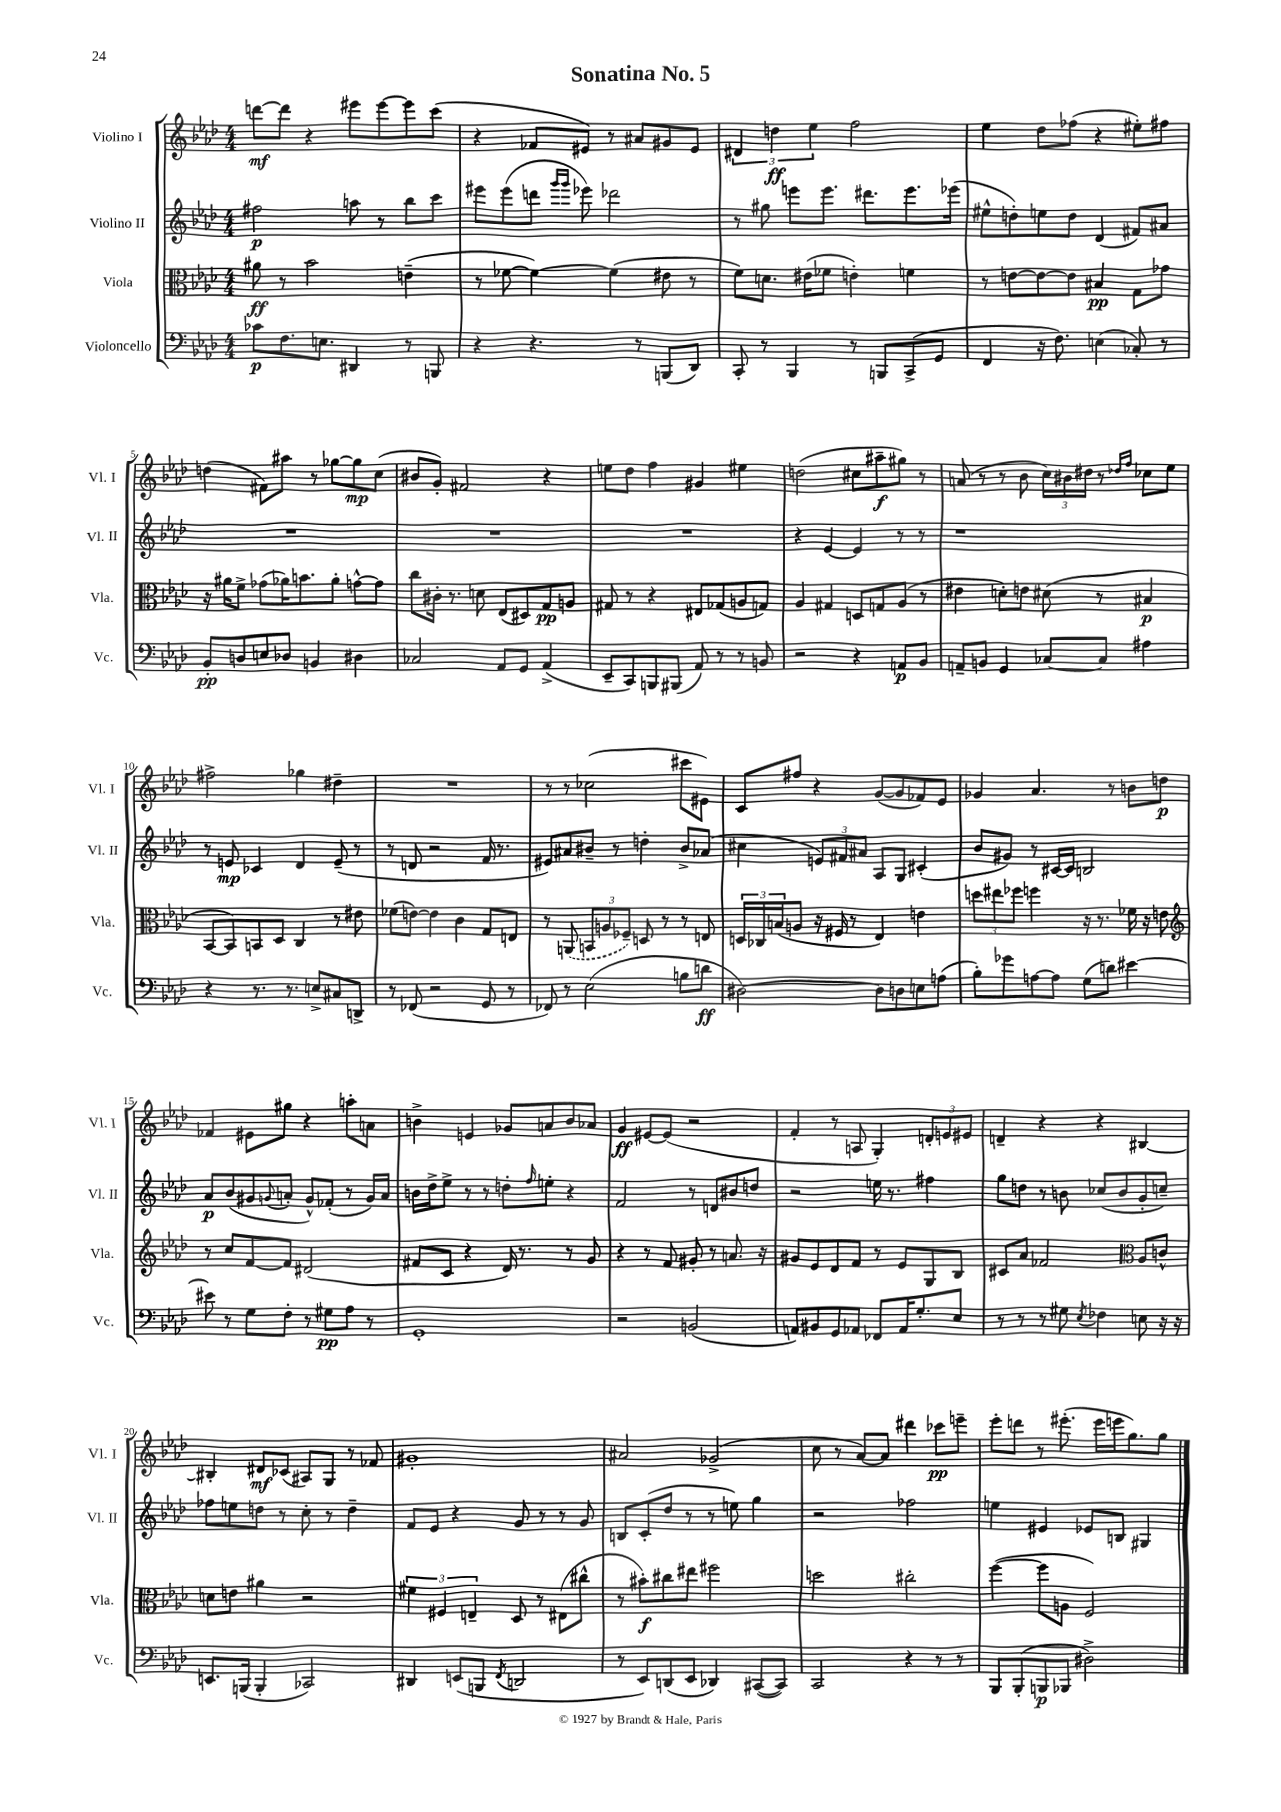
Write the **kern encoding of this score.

**kern	**dynam	**kern	**dynam	**kern	**dynam	**kern	**dynam
*part4	*part4	*part3	*part3	*part2	*part2	*part1	*part1
*staff4	*staff4	*staff3	*staff3	*staff2	*staff2	*staff1	*staff1
*I"Violoncello	*	*I"Viola	*	*I"Violino II	*	*I"Violino I	*
*I'Vc.	*	*I'Vla.	*	*I'Vl. II	*	*I'Vl. I	*
*clefF4	*	*clefC3	*	*clefG2	*	*clefG2	*
*k[b-e-a-d-]	*	*k[b-e-a-d-]	*	*k[b-e-a-d-]	*	*k[b-e-a-d-]	*
*M4/4	*	*M4/4	*	*M4/4	*	*M4/4	*
=1	=1	=1	=1	=1	=1	=1	=1
8c-X\L	p	8a#X\	ff	2ff#X\	p	[8dddn\L	mf
8.F\	.	8r	.	.	.	8ddd\J]	.
.	.	2b-\	.	.	.	4r	.
8.En\J	.	.	.	.	.	.	.
4DD#X/	.	.	.	8aan\	.	8eee#X\L	.
.	.	.	.	8r	.	[8eee#\	.
8r	.	(4en~\	.	8bb-\L	.	8eee#\]	.
8BBBn/	.	.	.	8ccc\J	.	(8ccc\J	.
=2	=2	=2	=2	=2	=2	=2	=2
4r	.	8r	.	8eee#X\L	.	4r	.
.	.	[8f-X\	.	(8eee#\	.	.	.
4.r	.	4f-\_)	.	8dddn\J	.	8f-X/L	.
.	.	.	.	16qqggg/LL	.	.	.
.	.	.	.	16qqggg/JJ	.	.	.
.	.	.	.	8eee-X\)	.	8e#X/J)	.
.	.	(4f-\]	.	2ddd-X\	.	8r	.
8r	.	.	.	.	.	8a#X/L	.
(8BBBn/L	.	8e#X\	.	.	.	8g#X/	.
8DD-/J)	.	8r	.	.	.	8e#/J	.
=3	=3	=3	=3	=3	=3	=3	=3
8CC'/	.	8f\L)	.	8r	.	6d#X/	.
8r	.	8.dn\J	.	8gg#X\	.	.	.
.	.	.	.	.	.	6ddn\	ff
4BBB-/	.	.	.	8eeen\L	.	.	.
.	.	(16e#X\KL	.	.	.	.	.
.	.	.	.	.	.	6ee-\	.
.	.	8f-X\J	.	8.eee\J	.	.	.
8r	.	4en'\)	.	.	.	2ff\	.
.	.	.	.	8.ddd#X\L	.	.	.
8BBBn/L	.	.	.	.	.	.	.
(8CC^/	.	4fn\	.	8.eee\	.	.	.
8GG/J	.	.	.	.	.	.	.
.	.	.	.	(16eee-X\Jk	.	.	.
=4	=4	=4	=4	=4	=4	=4	=4
4FF/	.	8r	.	8ee#X^^\L	.	4ee-\	.
.	.	[8en\L	.	8ddn'\)	.	.	.
16r	.	8e\_	.	8een\	.	8dd-\L	.
8.F\)	.	.	.	.	.	.	.
.	.	8e\J]	.	8dd\J	.	(8ff-X\J	.
(4En\	.	4B#X/	pp	(4d-/	.	4r	.
8C-X'/)	.	8G\L	.	8f#X/L)	.	8ee#X'\L)	.
8r	.	8g-X\J	.	8a#X/J	.	8ff#X\J	.
!!LO:LB:g=z
=5	=5	=5	=5	=5	=5	=5	=5
8BB-'/L	pp	16r	.	1r	.	(4ddn\	.
.	.	16a#X\KL	.	.	.	.	.
8Dn/	.	8f^\J	.	.	.	.	.
8En/	.	(8g-X\L	.	.	.	8f#X\L)	.
8D-X/J	.	16a-X\K)	.	.	.	8aa#X\J	.
.	.	8.bn\	.	.	.	.	.
4BBn/	.	.	.	.	.	8r	.
.	.	8a-'\J	.	.	.	[8gg-X\L	.
4D#X\	.	[8gn^^\L	.	.	.	8gg-\]	mp
.	.	8g\J]	.	.	.	(8cc\J	.
=6	=6	=6	=6	=6	=6	=6	=6
2C-X/	.	8cc\L	.	1r	.	8b#X/L	.
.	.	16c#X'\Jk	.	.	.	8g'/J)	.
.	.	8.r	.	.	.	.	.
.	.	.	.	.	.	2f#X/	.
.	.	8dn\	.	.	.	.	.
8AA-/L	.	(8E-/L	.	.	.	.	.
8GG/J	.	8D#X/)	.	.	.	.	.
(4AA-^/	.	8G/	pp	.	.	4r	.
.	.	8An/J	.	.	.	.	.
=7	=7	=7	=7	=7	=7	=7	=7
8EE-~/L	.	8G#X/	.	1r	.	8een\L	.
8CC/)	.	8r	.	.	.	8dd-\J	.
8BBBn/	.	4r	.	.	.	4ff\	.
(8BBB#X/J	.	.	.	.	.	.	.
8AA-/)	.	8E#X/L	.	.	.	4g#X/	.
8r	.	(8G-X/	.	.	.	.	.
8r	.	8An/	.	.	.	4ee#X\	.
8BBn/	.	8Gn/J)	.	.	.	.	.
=8	=8	=8	=8	=8	=8	=8	=8
2r	.	4A-/	.	4r	.	(2ddn\	.
.	.	4G#X/	.	[4e-/	.	.	.
4r	.	8Dn/L	.	4e-/]	.	8cc#X\L	.
.	.	8Gn/	.	.	.	8aa#X~\	f
8AAn/L	p	(8A-/J	.	8r	.	8gg#X\J)	.
8BB-/J	.	8r	.	8r	.	8r	.
=9	=9	=9	=9	=9	=9	=9	=9
8AAn~/L	.	4e#X\	.	1r	.	(8an/	.
8BBn/J	.	.	.	.	.	8r	.
4GG/	.	8dn'\L)	.	.	.	8r	.
.	.	8en\J	.	.	.	8b-\	.
[8C-X/L	.	(8d#X\	.	.	.	24cc\LL)	.
.	.	.	.	.	.	24b#X\	.
.	.	.	.	.	.	24dd#X\JJ	.
8C-/J]	.	8r	.	.	.	8r	.
.	.	.	.	.	.	16qqdd-X/LL	.
.	.	.	.	.	.	16qqff/JJ	.
4A#X\	.	4B#X/	p	.	.	8cc-X\L	.
.	.	.	.	.	.	8ee-\J	.
!!LO:LB:g=z
=10	=10	=10	=10	=10	=10	=10	=10
4r	.	[8BB-/L	.	8r	.	2ff#X^\	.
.	.	8BB-/])	.	8en/	mp	.	.
8.r	.	8BBn/	.	4c-X/	.	.	.
.	.	8D-/J	.	.	.	.	.
8.r	.	.	.	.	.	.	.
.	.	4C/	.	4d-/	.	4gg-X\	.
8En^/L	.	.	.	.	.	.	.
8C#X/	.	8r	.	(8e~/	.	4dd#X~\	.
8DDn^/J	.	8e#X\	.	8r	.	.	.
=11	=11	=11	=11	=11	=11	=11	=11
8r	.	(8f-X\L	.	8r	.	1r	.
(8FF-X/	.	[8en\J)	.	8dn/	.	.	.
2r	.	4e\]	.	2r	.	.	.
.	.	4c\	.	.	.	.	.
8GG/	.	8G/L	.	16f/	.	.	.
.	.	.	.	8.r	.	.	.
8r	.	8En/J	.	.	.	.	.
=12	=12	=12	=12	=12	=12	=12	=12
8FF-X/)	.	8r	.	8e#X/L)	.	8r	.
8r	.	(8AAn/	.	8a#X/	.	8r	.
(2E-\	.	12BBn/L	.	8b#X~/J	.	(2cc-X\	.
.	.	12An/	.	.	.	.	.
.	.	.	.	8r	.	.	.
.	.	12F-X~/J)	.	.	.	.	.
.	.	8Dn/	.	4ddn'\	.	.	.
.	.	8r	.	.	.	.	.
8Bn\L	.	8r	.	8b#^/L	.	8ccc#X\L	.
8dn\J	ff	8En/	.	(8a-X/J	.	8e#X\J)	.
=13	=13	=13	=13	=13	=13	=13	=13
[2D#X\)	.	24Dn/LL	.	4cc#X\	.	8c/L	.
.	.	24C-X/	.	.	.	.	.
.	.	(24Bn/J	.	.	.	.	.
.	.	8An/J	.	.	.	8ff#X/J	.
.	.	16r	.	12en/L)	.	4r	.
.	.	16F#X/	.	.	.	.	.
.	.	.	.	12f#X/	.	.	.
.	.	8r	.	.	.	.	.
.	.	.	.	12a#X/J	.	.	.
8D#\L]	.	4E-/)	.	8A-/L	.	([8g/L	.
8Dn\	.	.	.	8G/J	.	8g/]	.
8En\	.	4en\	.	(4c#X'/	.	8f-X/)	.
(8An\J	.	.	.	.	.	8e-/J	.
=14	=14	=14	=14	=14	=14	=14	=14
8B-'\L)	.	12ddn\L	.	8b-/L	.	4g-X/	.
.	.	12ee#X\	.	.	.	.	.
8g-X\	.	.	.	8g#X/J)	.	.	.
.	.	12ff-X\J	.	.	.	.	.
[8An\	.	4ffn\	.	8r	.	4.a-/	.
8A\J]	.	.	.	[16c#X/LL	.	.	.
.	.	.	.	16c#/JJ]	.	.	.
(8G\L	.	16r	.	2Bn/	.	.	.
.	.	8.r	.	.	.	.	.
8dn\J)	.	.	.	.	.	8r	.
[4e#X\	.	16f-X\	.	.	.	8bn\L	.
.	.	16r	.	.	.	.	.
.	.	8en\	.	.	.	8ddn\J	p
!!LO:LB:g=z
=15	=15	=15	=15	=15	=15	=15	=15
*	*	*clefG2	*	*	*	*	*
8e#X\]	.	8r	.	8a-/L	p	4f-X/	.
8r	.	8cc/L	.	(8b-/	.	.	.
8G\L	.	[8f/	.	8g#X/	.	8e#X\L	.
.	.	.	.	8qqgn/	.	.	.
8F'\J	.	8f/J]	.	8an'/J	.	8gg#X\J	.
8r	.	(2d#X/	.	8g^^/L)	.	4r	.
8G#X\L	pp	.	.	(8f-X'/J	.	.	.
8A-\J	.	.	.	8r	.	8aan'\L	.
8r	.	.	.	16g/LL)	.	8an\J	.
.	.	.	.	16a/JJ	.	.	.
=16	=16	=16	=16	=16	=16	=16	=16
1GG'	.	8f#X/L	.	16bn\LL	.	4bn^\	.
.	.	.	.	16dd-^\J	.	.	.
.	.	8c/J	.	8ee-^\J	.	.	.
.	.	4r	.	8r	.	4en/	.
.	.	.	.	8r	.	.	.
.	.	16d-/)	.	8ddn'\L	.	8g-X/L	.
.	.	8.r	.	.	.	.	.
.	.	.	.	16qqff/	.	.	.
.	.	.	.	8een'\J	.	8an/	.
.	.	8r	.	4r	.	8b/	.
.	.	8g/	.	.	.	8a-X/J	.
=17	=17	=17	=17	=17	=17	=17	=17
2r	.	4r	.	2f/	.	4g/	ff
.	.	8r	.	.	.	[8e#X/L	.
.	.	8f/	.	.	.	(8e#/J]	.
(2BBn/	.	8g#X'/	.	8r	.	2r	.
.	.	8r	.	8dn/L	.	.	.
.	.	8.an/	.	8b#X/	.	.	.
.	.	.	.	8ddn/J	.	.	.
.	.	16r	.	.	.	.	.
=18	=18	=18	=18	=18	=18	=18	=18
8AAn/L)	.	8g#X/L	.	2r	.	4f'/	.
8BB#X/	.	8e-/	.	.	.	.	.
8GG/	.	8d-/	.	.	.	8r	.
8AA-X/J	.	8f/J	.	.	.	8An/	.
8FF-X/L	.	8r	.	16een\	.	4G'/)	.
.	.	.	.	8.r	.	.	.
16AA-/K	.	8e-/L	.	.	.	.	.
8.G'/	.	.	.	.	.	.	.
.	.	8G/	.	4ff#X\	.	12dn'/L	.
.	.	.	.	.	.	12en/	.
8E-/J	.	8B-/J	.	.	.	.	.
.	.	.	.	.	.	12e#X/J	.
=19	=19	=19	=19	=19	=19	=19	=19
8r	.	8c#X/L	.	8gg\L	.	4dn~/	.
8r	.	8a-/J	.	8ddn\J	.	.	.
8r	.	2f-X/	.	8r	.	4r	.
8G#X\	.	.	.	8bn\	.	.	.
8qE-/	.	.	.	.	.	.	.
4F-X\	.	.	.	(8cc-X/L	.	4r	.
.	.	.	.	8b/	.	.	.
*	*	*clefC3	*	*	*	*	*
8En\	.	8A-/L	.	8g'/	.	[4B#X/	.
16r	.	8cn^^/J	.	8ccn~/J)	.	.	.
16r	.	.	.	.	.	.	.
!!LO:LB:g=z
=20	=20	=20	=20	=20	=20	=20	=20
8.EEn/L	.	8dn\L	.	8ff-X\L	.	4B#X'/]	.
.	.	8en\J	.	8een\	.	.	.
(16BBBn/Jk	.	.	.	.	.	.	.
4BBB'/	.	4a#X\	.	8ddn\J	.	8d#X/L	mf
.	.	.	.	8r	.	(8c-X/J	.
2CC-X/)	.	2r	.	8cc'\	.	8A#X/L)	.
.	.	.	.	8r	.	8G/J	.
.	.	.	.	4dd~\	.	8r	.
.	.	.	.	.	.	8f-X/	.
=21	=21	=21	=21	=21	=21	=21	=21
4DD#X/	.	6f#X\	.	8f/L	.	1g#X'	.
.	.	.	.	8e-/J	.	.	.
.	.	6F#X/	.	.	.	.	.
(8EEn/L	.	.	.	4r	.	.	.
.	.	6En~/	.	.	.	.	.
8BBBn/J	.	.	.	.	.	.	.
8qFF/	.	.	.	.	.	.	.
2DDn/	.	8D-/	.	8g/	.	.	.
.	.	8r	.	8r	.	.	.
.	.	(8E#X\L	.	8r	.	.	.
.	.	8cc#X^^\J	.	8g/	.	.	.
=22	=22	=22	=22	=22	=22	=22	=22
8r	.	8r	.	8Bn/L	.	2a#X/	.
8EE-/L)	.	8b#X'\L)	f	(8c'/	.	.	.
(8DDn/	.	8cc#X\	.	8dd-/J	.	.	.
8EE-/J	.	8ee#X\J	.	8r	.	.	.
4DD-X/)	.	2ff#X\	.	8r	.	(2g-X^/	.
.	.	.	.	8een\)	.	.	.
([8CC#X/L	.	.	.	4gg\	.	.	.
8CC#/J])	.	.	.	.	.	.	.
=23	=23	=23	=23	=23	=23	=23	=23
2CC/	.	2ddn\	.	2r	.	8cc\	.
.	.	.	.	.	.	8r	.
.	.	.	.	.	.	[8a-/L)	.
.	.	.	.	.	.	8a-/J]	.
4r	.	2cc#X'\	.	2ff-X\	.	4ddd#X\	.
8r	.	.	.	.	.	8ccc-X\L	pp
8r	.	.	.	.	.	8eeen~\J	.
=24	=24	=24	=24	=24	=24	=24	=24
8BBB-/L	.	([4ff\	.	4een\	.	8eee-'\L	.
(8BBB-'/	.	.	.	.	.	8dddn\J	.
8BBBn/	p	8ff\L]	.	4e#X/	.	8r	.
8BBB-X/J	.	8An\J	.	.	.	(8.eee#X'\	.
2D#X^\)	.	2F/)	.	8e-X/L	.	.	.
.	.	.	.	.	.	16eee#\LL	.
.	.	.	.	8Bn/J	.	16eeen\J	.
.	.	.	.	.	.	8.gg\)	.
.	.	.	.	4G#X/	.	.	.
.	.	.	.	.	.	8gg\J	.
==	==	==	==	==	==	==	==
*-	*-	*-	*-	*-	*-	*-	*-
